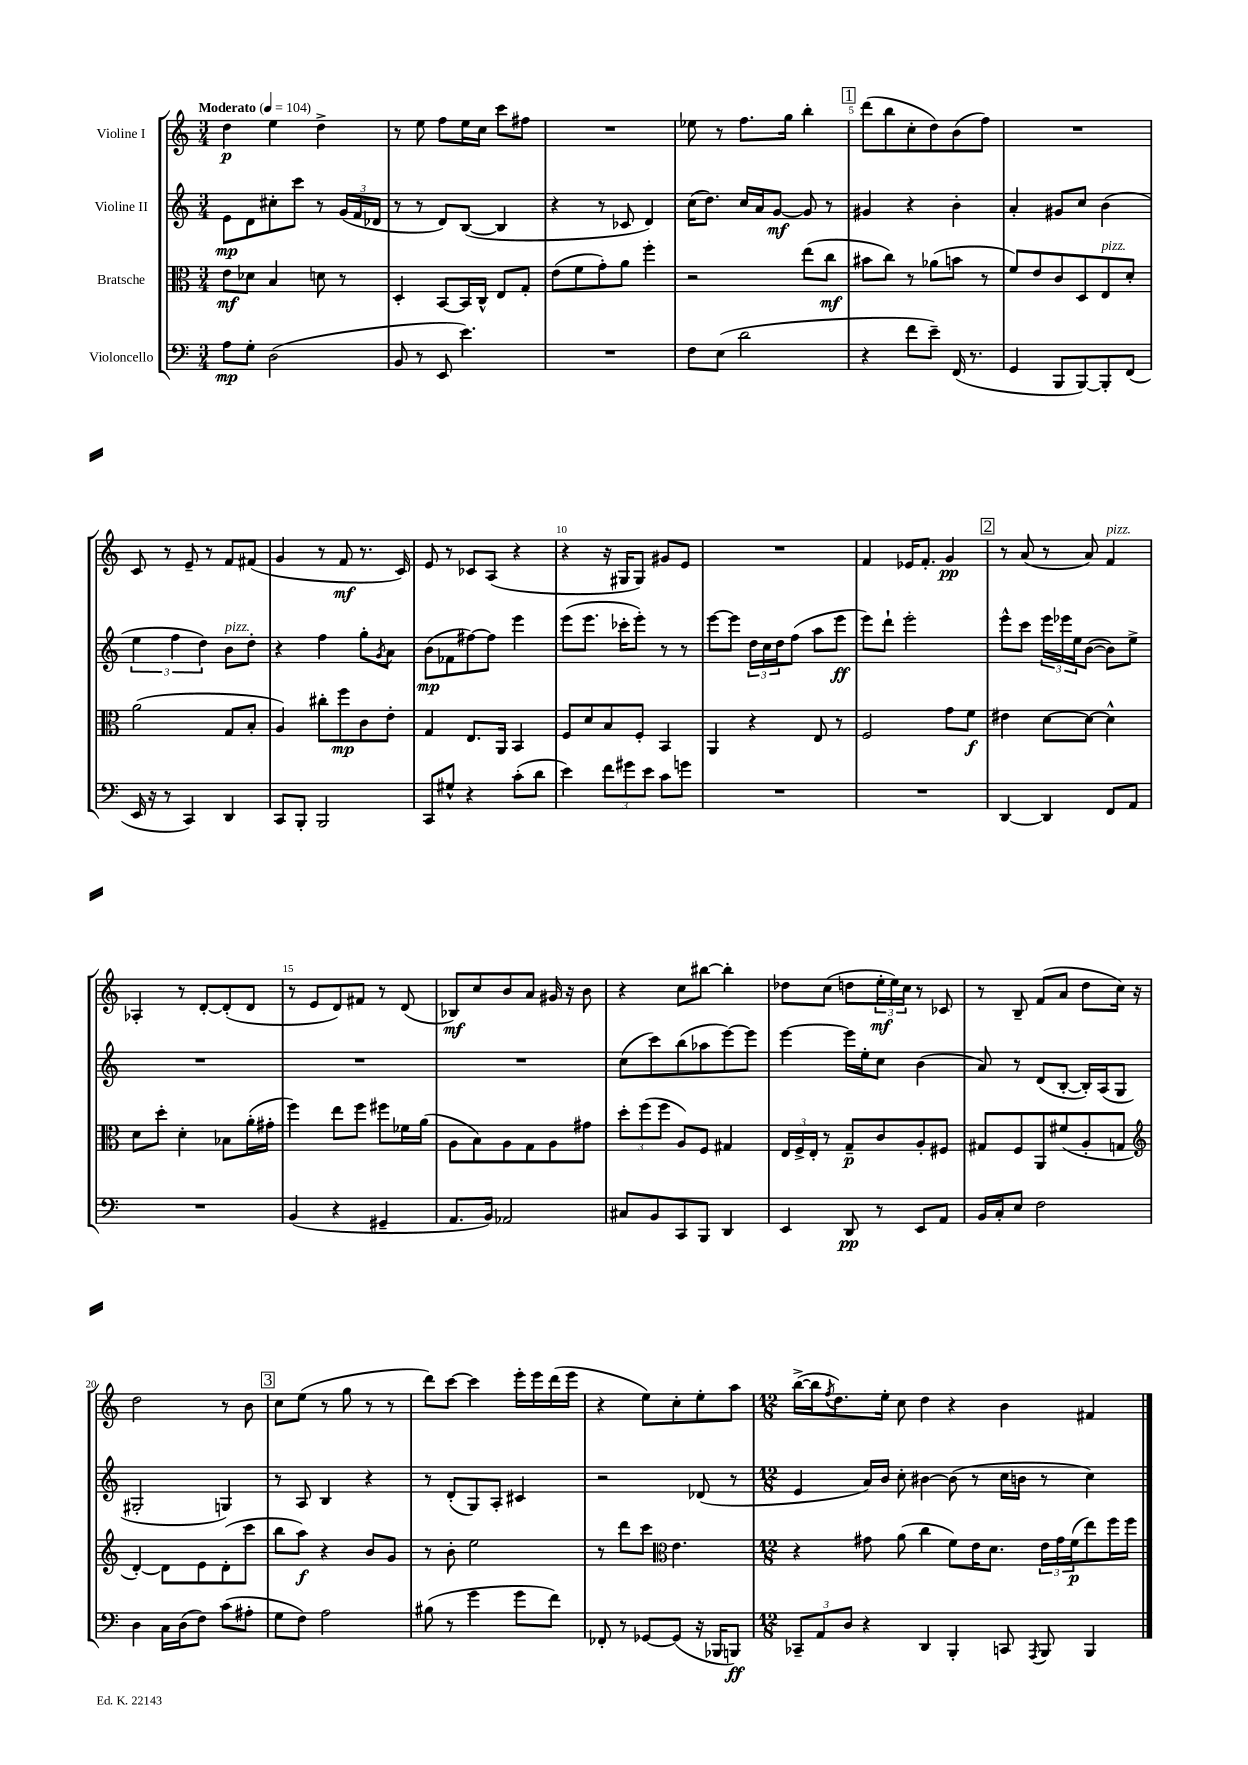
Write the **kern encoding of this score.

**kern	**dynam	**kern	**dynam	**kern	**dynam	**kern	**dynam
*part4	*part4	*part3	*part3	*part2	*part2	*part1	*part1
*staff4	*staff4	*staff3	*staff3	*staff2	*staff2	*staff1	*staff1
*I"Violoncello	*	*I"Bratsche	*	*I"Violine II	*	*I"Violine I	*
*clefF4	*	*clefC3	*	*clefG2	*	*clefG2	*
*k[]	*	*k[]	*	*k[]	*	*k[]	*
*M3/4	*	*M3/4	*	*M3/4	*	*M3/4	*
*MM104	*	*MM104	*	*MM104	*	*MM104	*
=1	=1	=1	=1	=1	=1	=1	=1
!	!	!	!	!	!	!LO:TX:a:B:t=Moderato	!
8A\L	mp	8e\L	mf	8e\L	mp	4dd\	p
8G'\J	.	8d-X\J	.	8d\	.	.	.
(2D\	.	4B/	.	8cc#X'\	.	4ee\	.
.	.	.	.	8ccc\J	.	.	.
.	.	8dn\	.	8r	.	4dd^\	.
.	.	8r	.	(24g/LL	.	.	.
.	.	.	.	24f/	.	.	.
.	.	.	.	24d-X/JJ	.	.	.
=2	=2	=2	=2	=2	=2	=2	=2
8BB/	.	4D'/	.	8r	.	8r	.
8r	.	.	.	8r	.	8ee\	.
8EE/	.	[8BB/L	.	8d/L)	.	8ff\L	.
4.e\)	.	16BB/L]	.	([8B/J	.	16ee\L	.
.	.	16C^^/JJ	.	.	.	16cc\JJ	.
.	.	8E/L	.	4B/]	.	8ccc\L	.
.	.	8G'/J	.	.	.	8ff#X\J	.
=3	=3	=3	=3	=3	=3	=3	=3
2.r	.	(8e\L	.	4r	.	2.r	.
.	.	8f\	.	.	.	.	.
.	.	8g'\)	.	8r	.	.	.
.	.	8a\J	.	8c-X/	.	.	.
.	.	4ff'\	.	4d/)	.	.	.
=4	=4	=4	=4	=4	=4	=4	=4
8F\L	.	2r	.	(16cc\KL	.	8ee-X\	.
.	.	.	.	8.dd\J)	.	.	.
(8E\J	.	.	.	.	.	8r	.
2d\	.	.	.	16cc/LL	.	8.ff\L	.
.	.	.	.	16a/J	.	.	.
.	.	.	.	[8g/J	mf	.	.
.	.	.	.	.	.	16gg\Jk	.
.	.	(8ee\L	.	8g/]	.	4bb'\	.
.	.	8cc\J	mf	8r	.	.	.
!!LO:REH:place=s1:t=1
=5	=5	=5	=5	=5	=5	=5	=5
4r	.	8b#X\L	.	4g#X/	.	(8ddd\L	.
.	.	8cc\J)	.	.	.	8bb\	.
8f\L	.	8r	.	4r	.	8cc'\	.
8e~\J)	.	(8a-X\L	.	.	.	8dd\)	.
(16FF/	.	8bn\J	.	4b'\	.	(8b\	.
8.r	.	.	.	.	.	.	.
.	.	8r	.	.	.	8ff\J)	.
=6	=6	=6	=6	=6	=6	=6	=6
4GG/	.	8f/L)	.	4a'/	.	2.r	.
.	.	8e/	.	.	.	.	.
8BBB/L	.	8c/	.	8g#X/L	.	.	.
[8BBB/)	.	8D/	.	8cc/J	.	.	.
!	!	!LO:TX:a:i:t=pizz.	!	!	!	!	!
8BBB'/]	.	8E/	.	(4b\	.	.	.
(8FF/J	.	8d'/J	.	.	.	.	.
!!LO:LB:g=z
=7	=7	=7	=7	=7	=7	=7	=7
16EE/	.	(2a\	.	6ee\	.	8c/	.
16r	.	.	.	.	.	.	.
8r	.	.	.	.	.	8r	.
.	.	.	.	6ff\	.	.	.
4CC/)	.	.	.	.	.	8e~/	.
.	.	.	.	6dd\)	.	.	.
.	.	.	.	.	.	8r	.
!	!	!	!	!LO:TX:a:i:t=pizz.	!	!	!
4DD/	.	8G/L	.	8b\L	.	8f/L	.
.	.	8B'/J	.	8dd'\J	.	(8f#X/J	.
=8	=8	=8	=8	=8	=8	=8	=8
8CC/L	.	4A/)	.	4r	.	4g/	.
8BBB'/J	.	.	.	.	.	.	.
2BBB/	.	8cc#X'\L	.	4ff\	.	8r	.
.	.	8ff\	mp	.	.	8f/	mf
.	.	8c\	.	8gg'\L	.	8.r	.
.	.	.	.	8qg/	.	.	.
.	.	8e'\J	.	8a\J	.	.	.
.	.	.	.	.	.	16c/)	.
=9	=9	=9	=9	=9	=9	=9	=9
8CC/L	.	4G/	.	(8b\L	mp	8e/	.
8G#X^^/J	.	.	.	8f-X\	.	8r	.
4r	.	8.E/L	.	[8ff#X\)	.	8c-X/L	.
.	.	.	.	8ff#\J]	.	(8A/J	.
.	.	16AA/Jk	.	.	.	.	.
(8c'\L	.	4BB/	.	4eee\	.	4r	.
8d\J	.	.	.	.	.	.	.
=10	=10	=10	=10	=10	=10	=10	=10
4e\)	.	8F/L	.	(8eee\L	.	4r	.
.	.	8d/	.	8.eee\J	.	.	.
12f\L	.	8B/	.	.	.	16r	.
.	.	.	.	16ccc-X'\KL	.	16G#X/KL	.
12g#X\	.	.	.	.	.	.	.
.	.	8F'/J	.	8eee'\J)	.	8G#/J)	.
12e\J	.	.	.	.	.	.	.
8c\L	.	4BB/	.	8r	.	8g#X/L	.
8gn\J	.	.	.	8r	.	8e/J	.
=11	=11	=11	=11	=11	=11	=11	=11
2.r	.	4AA/	.	[8eee\L	.	2.r	.
.	.	.	.	8eee\J]	.	.	.
.	.	4r	.	24dd\LL	.	.	.
.	.	.	.	24cc\	.	.	.
.	.	.	.	24dd\J	.	.	.
.	.	.	.	(8ff\J	.	.	.
.	.	8E/	.	8aa\L	.	.	.
.	.	8r	.	8eee\J	ff	.	.
=12	=12	=12	=12	=12	=12	=12	=12
2.r	.	2F/	.	8eee\L)	.	4f/	.
.	.	.	.	8ddd`\J	.	.	.
.	.	.	.	2eee'\	.	16e-X/KL	.
.	.	.	.	.	.	8.f'/J	.
.	.	8g\L	.	.	.	4g/	pp
.	.	8f\J	f	.	.	.	.
!!LO:REH:place=s1:t=2
=13	=13	=13	=13	=13	=13	=13	=13
[4DD/	.	4e#X\	.	8eee^^\L	.	8r	.
.	.	.	.	8ccc\J	.	(8a/	.
4DD/]	.	[8d\L	.	24eee\LL	.	8r	.
.	.	.	.	24eee-X\	.	.	.
.	.	.	.	24ee\J	.	.	.
.	.	8d\J_	.	([8b\J	.	8a/)	.
!	!	!	!	!	!	!LO:TX:a:i:t=pizz.	!
8FF/L	.	4d^^\]	.	8b\L])	.	4f/	.
8AA/J	.	.	.	8ee^\J	.	.	.
!!LO:LB:g=z
=14	=14	=14	=14	=14	=14	=14	=14
2.r	.	8d\L	.	2.r	.	4A-X'/	.
.	.	8dd'\J	.	.	.	.	.
.	.	4d'\	.	.	.	8r	.
.	.	.	.	.	.	[8d'/L	.
.	.	8B-X\L	.	.	.	(8d'/]	.
.	.	(16a'\L	.	.	.	8d/J	.
.	.	16g#X'\JJ	.	.	.	.	.
=15	=15	=15	=15	=15	=15	=15	=15
(4BB/	.	4ff\)	.	2.r	.	8r	.
.	.	.	.	.	.	8e/L	.
4r	.	8ee\L	.	.	.	8d/)	.
.	.	8ff\J	.	.	.	8f#X/J	.
4GG#X~/	.	8ff#X\L	.	.	.	8r	.
.	.	16f-X\L	.	.	.	(8d/	.
.	.	(16a\JJ	.	.	.	.	.
=16	=16	=16	=16	=16	=16	=16	=16
8.AA/L	.	8A\L	.	2.r	.	8B-X/L)	mf
.	.	8B\)	.	.	.	8cc/	.
16BB/Jk)	.	.	.	.	.	.	.
2AA-X/	.	8A\	.	.	.	8b/	.
.	.	8G\	.	.	.	8a/J	.
.	.	8A\	.	.	.	16g#X/	.
.	.	.	.	.	.	16r	.
.	.	8g#X\J	.	.	.	8b\	.
=17	=17	=17	=17	=17	=17	=17	=17
8C#X/L	.	12dd'\L	.	(8cc\L	.	4r	.
.	.	(12ff\	.	.	.	.	.
8BB/	.	.	.	8ccc\)	.	.	.
.	.	12ff\J	.	.	.	.	.
8CC/	.	8A/L)	.	(8bb\	.	8cc\L	.
8BBB/J	.	8F/J	.	8aa-X\	.	[8bb#X\J	.
4DD/	.	4G#X/	.	[8eee\)	.	4bb#'\]	.
.	.	.	.	8eee\J]	.	.	.
=18	=18	=18	=18	=18	=18	=18	=18
4EE/	.	24E/LL	.	[4eee\	.	8dd-X\L	.
.	.	24F^/	.	.	.	.	.
.	.	24E'/JJ	.	.	.	.	.
.	.	8r	.	.	.	(8cc\J	.
8DD/	pp	8G~/L	p	16eee\LL]	.	8ddn\L	.
.	.	.	.	16ee'\J	.	.	.
8r	.	8c/	.	8cc\J	.	24ee'\L	mf
.	.	.	.	.	.	24ee\)	.
.	.	.	.	.	.	24cc\JJ	.
8EE/L	.	8A'/	.	(4b\	.	8r	.
8AA/J	.	8F#X/J	.	.	.	8c-X/	.
=19	=19	=19	=19	=19	=19	=19	=19
16BB/LL	.	8G#X/L	.	8a/)	.	8r	.
16C'/J	.	.	.	.	.	.	.
8E/J	.	8F/	.	8r	.	8B~/	.
2F\	.	8AA/	.	(8d/L	.	(8f/L	.
.	.	(8f#X/	.	[8B'/J	.	8a/J	.
.	.	8A'/	.	16B'/LL])	.	8dd\L	.
.	.	.	.	(16A/J	.	.	.
.	.	8Gn/J	.	8G/J	.	16cc\Jk)	.
.	.	.	.	.	.	16r	.
!!LO:LB:g=z
=20	=20	=20	=20	=20	=20	=20	=20
*	*	*clefG2	*	*	*	*	*
4D\	.	[4d'/)	.	2G#X'/	.	2dd\	.
16C\LL	.	8d\L]	.	.	.	.	.
(16D\J	.	.	.	.	.	.	.
8F\J)	.	8e\	.	.	.	.	.
(8c\L	.	(8d'\	.	4Gn/)	.	8r	.
8A#X'\J	.	8ccc\J	.	.	.	8b\	.
!!LO:REH:place=s1:t=3
=21	=21	=21	=21	=21	=21	=21	=21
8G\L	.	8bb\L	.	8r	.	8cc\L	.
8F\J)	.	8aa\J)	f	8A/	.	(8ee\J	.
2A\	.	4r	.	4B/	.	8r	.
.	.	.	.	.	.	8gg\	.
.	.	8b/L	.	4r	.	8r	.
.	.	8g/J	.	.	.	8r	.
=22	=22	=22	=22	=22	=22	=22	=22
(8B#X\	.	8r	.	8r	.	8ddd\L)	.
8r	.	8b'\	.	(8d'/L	.	[8ccc\J	.
4g\	.	2ee\	.	8G/)	.	4ccc\]	.
.	.	.	.	8A'/J	.	.	.
8g\L	.	.	.	4c#X/	.	16eee'\LL	.
.	.	.	.	.	.	16eee\	.
8f\J)	.	.	.	.	.	(16ddd\	.
.	.	.	.	.	.	16eee\JJ	.
=23	=23	=23	=23	=23	=23	=23	=23
8FF-X'/	.	8r	.	2r	.	4r	.
8r	.	8ddd\L	.	.	.	.	.
[8GG-X/L	.	8ccc\J	.	.	.	8ee\L)	.
*	*	*clefC3	*	*	*	*	*
(8GG-/J]	.	4.e\	.	.	.	8cc'\	.
16r	.	.	.	(8d-X/	.	8ee'\	.
16BBB-X/KL	.	.	.	.	.	.	.
8BBBn/J)	ff	.	.	8r	.	8aa\J	.
=24	=24	=24	=24	=24	=24	=24	=24
*M12/8	*	*M12/8	*	*M12/8	*	*M12/8	*
12CC-X~/L	.	4r	.	4e/	.	([16bb^\LL	.
.	.	.	.	.	.	16bb\J]	.
12AA/	.	.	.	.	.	.	.
.	.	.	.	.	.	8qff/	.
.	.	.	.	.	.	8.dd\)	.
12D/J	.	.	.	.	.	.	.
4r	.	8g#X\	.	16a/LL)	.	.	.
.	.	.	.	16b/JJ	.	16ee'\Jk	.
.	.	(8a\	.	8cc'\	.	8cc\	.
4DD/	.	4cc\	.	[4b#X\	.	4dd\	.
4BBB'/	.	8f\L)	.	(8b#\]	.	4r	.
.	.	16e\K	.	8r	.	.	.
.	.	8.d\J	.	.	.	.	.
8CCn/	.	.	.	16cc\LL	.	4b\	.
.	.	.	.	16bn\JJ	.	.	.
8qAAA/	.	.	.	.	.	.	.
8BBB/	.	24e\LL	.	8r	.	.	.
.	.	24g#\	.	.	.	.	.
.	.	(24f\J	p	.	.	.	.
4BBB/	.	8ee\)	.	4cc\)	.	4f#X/	.
.	.	16ff\L	.	.	.	.	.
.	.	16ff\JJ	.	.	.	.	.
==	==	==	==	==	==	==	==
*-	*-	*-	*-	*-	*-	*-	*-
